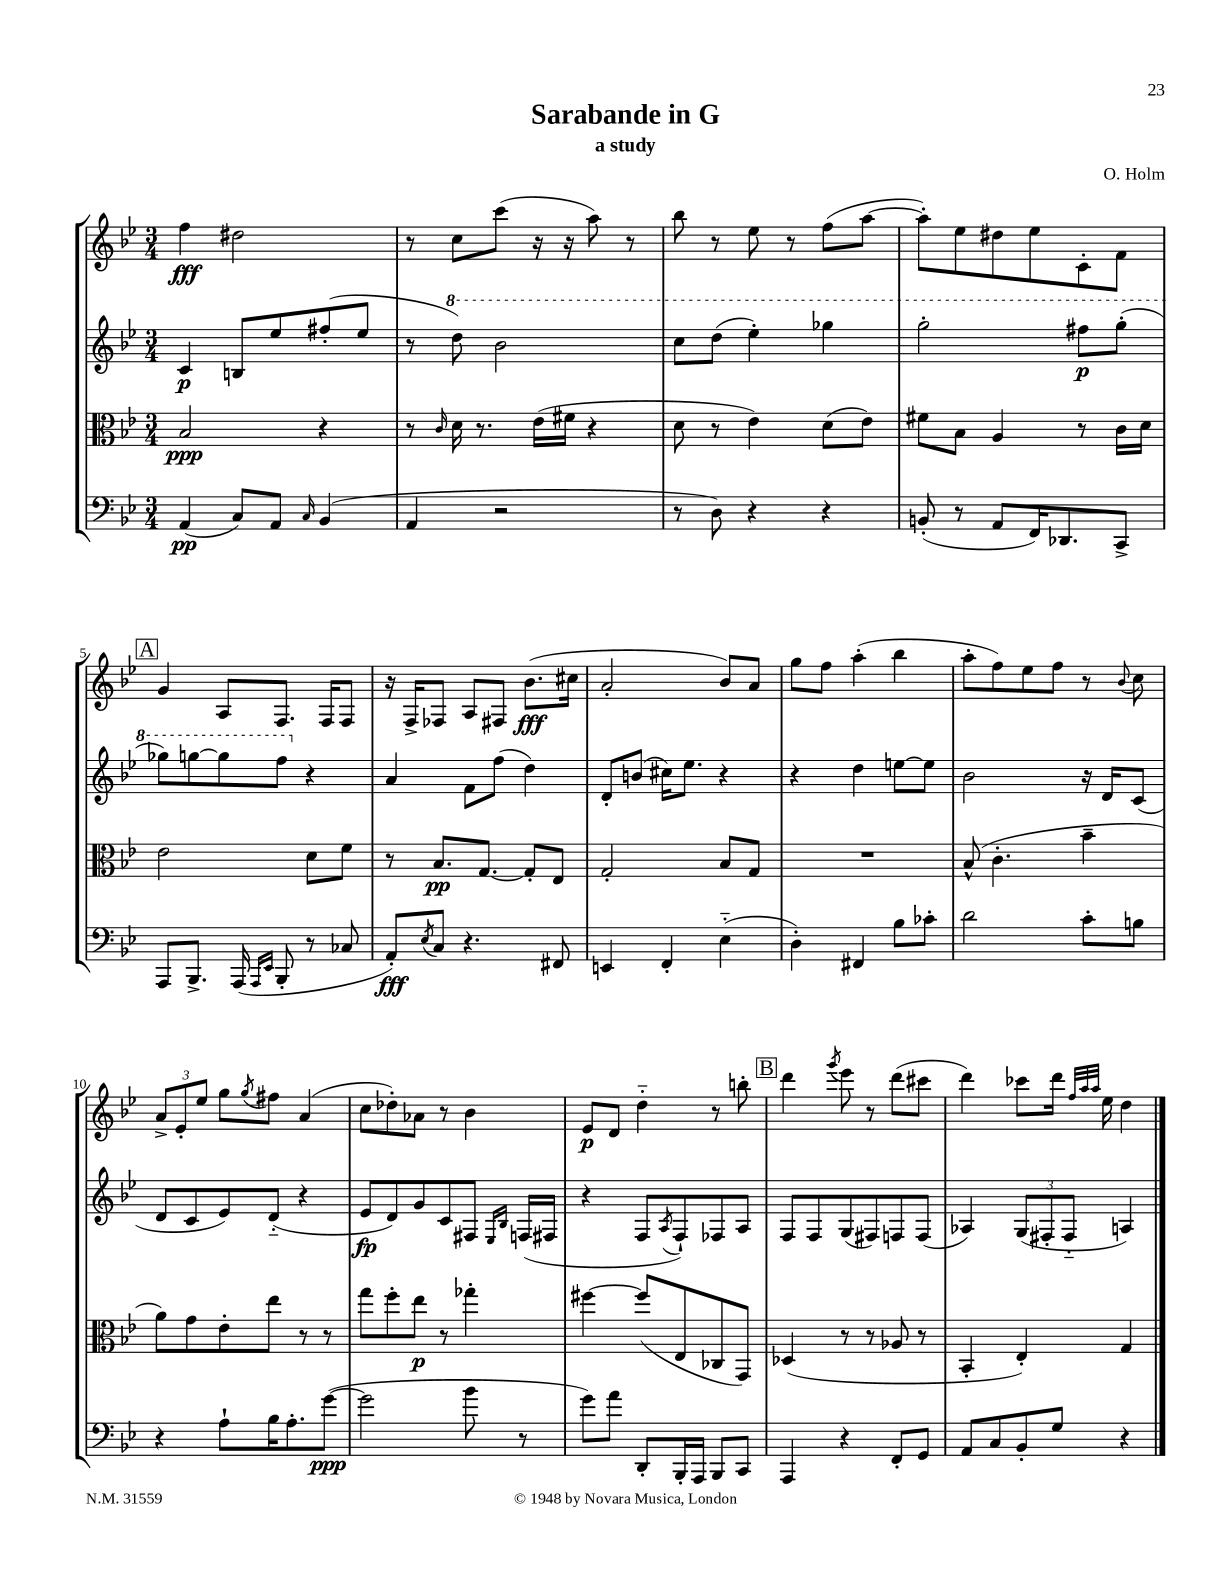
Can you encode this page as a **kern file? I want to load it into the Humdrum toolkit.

**kern	**dynam	**kern	**dynam	**kern	**dynam	**kern	**dynam
*part4	*part4	*part3	*part3	*part2	*part2	*part1	*part1
*staff4	*staff4	*staff3	*staff3	*staff2	*staff2	*staff1	*staff1
*clefF4	*	*clefC3	*	*clefG2	*	*clefG2	*
*k[b-e-]	*	*k[b-e-]	*	*k[b-e-]	*	*k[b-e-]	*
*M3/4	*	*M3/4	*	*M3/4	*	*M3/4	*
=1	=1	=1	=1	=1	=1	=1	=1
(4AA/	pp	2B-/	ppp	4c/	p	4ff\	fff
8C/L)	.	.	.	8Bn/L	.	2dd#X\	.
8AA/J	.	.	.	8ee-/	.	.	.
16qqC/	.	.	.	.	.	.	.
(4BB-/	.	4r	.	(8ff#X'/	.	.	.
.	.	.	.	8ee-/J	.	.	.
=2	=2	=2	=2	=2	=2	=2	=2
4AA/	.	8r	.	8r	.	8r	.
.	.	16qqc/	.	.	.	.	.
*	*	*	*	*8va	*	*	*
.	.	16d\	.	8ddd\)	.	8cc\L	.
.	.	8.r	.	.	.	.	.
2r	.	.	.	2bb-\	.	(8ccc\J	.
.	.	(16e-\LL	.	.	.	16r	.
.	.	16f#X\JJ	.	.	.	16r	.
.	.	4r	.	.	.	8aa\)	.
.	.	.	.	.	.	8r	.
=3	=3	=3	=3	=3	=3	=3	=3
8r	.	8d\	.	8ccc\L	.	8bb-\	.
8D\)	.	8r	.	(8ddd\J	.	8r	.
4r	.	4e-\)	.	4eee-'\)	.	8ee-\	.
.	.	.	.	.	.	8r	.
4r	.	(8d\L	.	4ggg-X\	.	(8ff\L	.
.	.	8e-\J)	.	.	.	[8aa\J	.
=4	=4	=4	=4	=4	=4	=4	=4
(8BBn'/	.	8f#X\L	.	2ggg'\	.	8aa'\L])	.
8r	.	8B-\J	.	.	.	8ee-\	.
8AA/L	.	4A/	.	.	.	8dd#X\	.
16FF/K)	.	.	.	.	.	8ee-\	.
8.DD-X/	.	.	.	.	.	.	.
.	.	8r	.	8fff#X\L	p	8c'\	.
8CC^/J	.	16c\LL	.	(8ggg'\J	.	8f\J	.
.	.	16d\JJ	.	.	.	.	.
!!LO:LB:g=z
!!LO:REH:place=s1:t=A
=5	=5	=5	=5	=5	=5	=5	=5
8AAA/L	.	2e-\	.	8ggg-X\L)	.	4g/	.
8.BBB-^/J	.	.	.	[8gggn\	.	.	.
.	.	.	.	8ggg\]	.	8A/L	.
(16AAA/	.	.	.	.	.	.	.
16qqAAA/LL	.	.	.	.	.	.	.
16qqEE-/JJ	.	.	.	.	.	.	.
8BBB-'/	.	.	.	8fff\J	.	8.F/J	.
*	*	*	*	*X8va	*	*	*
8r	.	8d\L	.	4r	.	.	.
.	.	.	.	.	.	16F/KL	.
8C-X/	.	8f\J	.	.	.	8F/J	.
=6	=6	=6	=6	=6	=6	=6	=6
8AA'/L)	fff	8r	.	4a/	.	16r	.
.	.	.	.	.	.	16F^/KL	.
8qE-/	.	.	.	.	.	.	.
8C/J	.	8.B-/L	pp	.	.	8F-X/J	.
4.r	.	.	.	8f\L	.	8A/L	.
.	.	[8.G/J	.	.	.	.	.
.	.	.	.	(8ff\J	.	8F#X/J	.
.	.	8G'/L]	.	4dd\)	.	(8.b-\L	fff
8FF#X/	.	8E-/J	.	.	.	.	.
.	.	.	.	.	.	16cc#X\Jk	.
=7	=7	=7	=7	=7	=7	=7	=7
4EEn/	.	2G'/	.	8d'/L	.	2a'/	.
.	.	.	.	(8bn/J	.	.	.
4FF'/	.	.	.	16cc#X\KL)	.	.	.
.	.	.	.	8.ee-\J	.	.	.
(4E-\	.	8B-/L	.	4r	.	8b-/L)	.
.	.	8G/J	.	.	.	8a/J	.
=8	=8	=8	=8	=8	=8	=8	=8
4D'\)	.	2.r	.	4r	.	8gg\L	.
.	.	.	.	.	.	8ff\J	.
4FF#X/	.	.	.	4dd\	.	(4aa'\	.
8B-\L	.	.	.	[8een\L	.	4bb-\	.
8c-X'\J	.	.	.	8ee\J]	.	.	.
=9	=9	=9	=9	=9	=9	=9	=9
2d\	.	(8B-^^/	.	2b-\	.	8aa'\L	.
.	.	4.c'\	.	.	.	8ff\)	.
.	.	.	.	.	.	8ee-\	.
.	.	.	.	.	.	8ff\J	.
8c'\L	.	4b-~\	.	16r	.	8r	.
.	.	.	.	16d/KL	.	.	.
.	.	.	.	.	.	8qqb-/	.
8Bn\J	.	.	.	(8c/J	.	8cc\	.
!!LO:LB:g=z
=10	=10	=10	=10	=10	=10	=10	=10
4r	.	8a\L)	.	8d/L	.	12a^/L	.
.	.	.	.	.	.	12e-'/	.
.	.	8g\	.	8c/	.	.	.
.	.	.	.	.	.	12ee-/J	.
8A`\L	.	8e-'\	.	8e-/)	.	8gg\L	.
.	.	.	.	.	.	8qgg/	.
16B-\K	.	8ee-\J	.	(8d/J	.	8ff#X\J	.
8.A'\	.	.	.	.	.	.	.
.	.	8r	.	4r	.	(4a/	.
([8g\J	ppp	8r	.	.	.	.	.
=11	=11	=11	=11	=11	=11	=11	=11
2g\]	.	8gg\L	.	8e-/L	fp	8cc\L	.
.	.	8ff'\	.	8d/)	.	8dd-X'\)	.
.	.	8ee-\J	p	8g/	.	8a-X\J	.
.	.	8r	.	8c/	.	8r	.
8b-\	.	4gg-X'\	.	8F#X/J	.	4b-\	.
.	.	.	.	16qqE-/LL	.	.	.
.	.	.	.	16qqB-/JJ	.	.	.
8r	.	.	.	(16Fn/LL	.	.	.
.	.	.	.	16F#X/JJ	.	.	.
=12	=12	=12	=12	=12	=12	=12	=12
8g\L)	.	[4ff#X\	.	4r	.	8e-/L	p
8a\J	.	.	.	.	.	8d/J	.
8DD'/L	.	(8ff#/L]	.	8F/L	.	4dd\	.
.	.	.	.	8qA/	.	.	.
16BBB-'/L	.	8E-/	.	8F`/)	.	.	.
16AAA/JJ	.	.	.	.	.	.	.
8BBB-/L	.	8C-X/	.	8F-X/	.	8r	.
8CC/J	.	8GG/J)	.	8A/J	.	8bbn'\	.
!!LO:REH:place=s1:t=B
=13	=13	=13	=13	=13	=13	=13	=13
4AAA/	.	(4D-X/	.	8F/L	.	4ddd\	.
.	.	.	.	8F/	.	.	.
.	.	.	.	.	.	8qggg/	.
4r	.	8r	.	(8G/	.	8eee-\	.
.	.	8r	.	8F#X/)	.	8r	.
8FF'/L	.	8A-X/	.	8Fn/	.	(8ddd\L	.
8GG/J	.	8r	.	(8F/J	.	8ccc#X\J	.
=14	=14	=14	=14	=14	=14	=14	=14
8AA/L	.	4BB-'/	.	4A-X/)	.	4ddd\)	.
8C/	.	.	.	.	.	.	.
8BB-'/	.	4E-'/)	.	(12G/L	.	8ccc-X\L	.
.	.	.	.	12F#X'/	.	.	.
8G/J	.	.	.	.	.	16ddd\Jk	.
.	.	.	.	12F#/J	.	.	.
.	.	.	.	.	.	32qqff/LLL	.
.	.	.	.	.	.	32qqaa/	.
.	.	.	.	.	.	32qqaa/JJJ	.
.	.	.	.	.	.	16ee-\	.
4r	.	4G/	.	4An/)	.	4dd\	.
==	==	==	==	==	==	==	==
*-	*-	*-	*-	*-	*-	*-	*-
